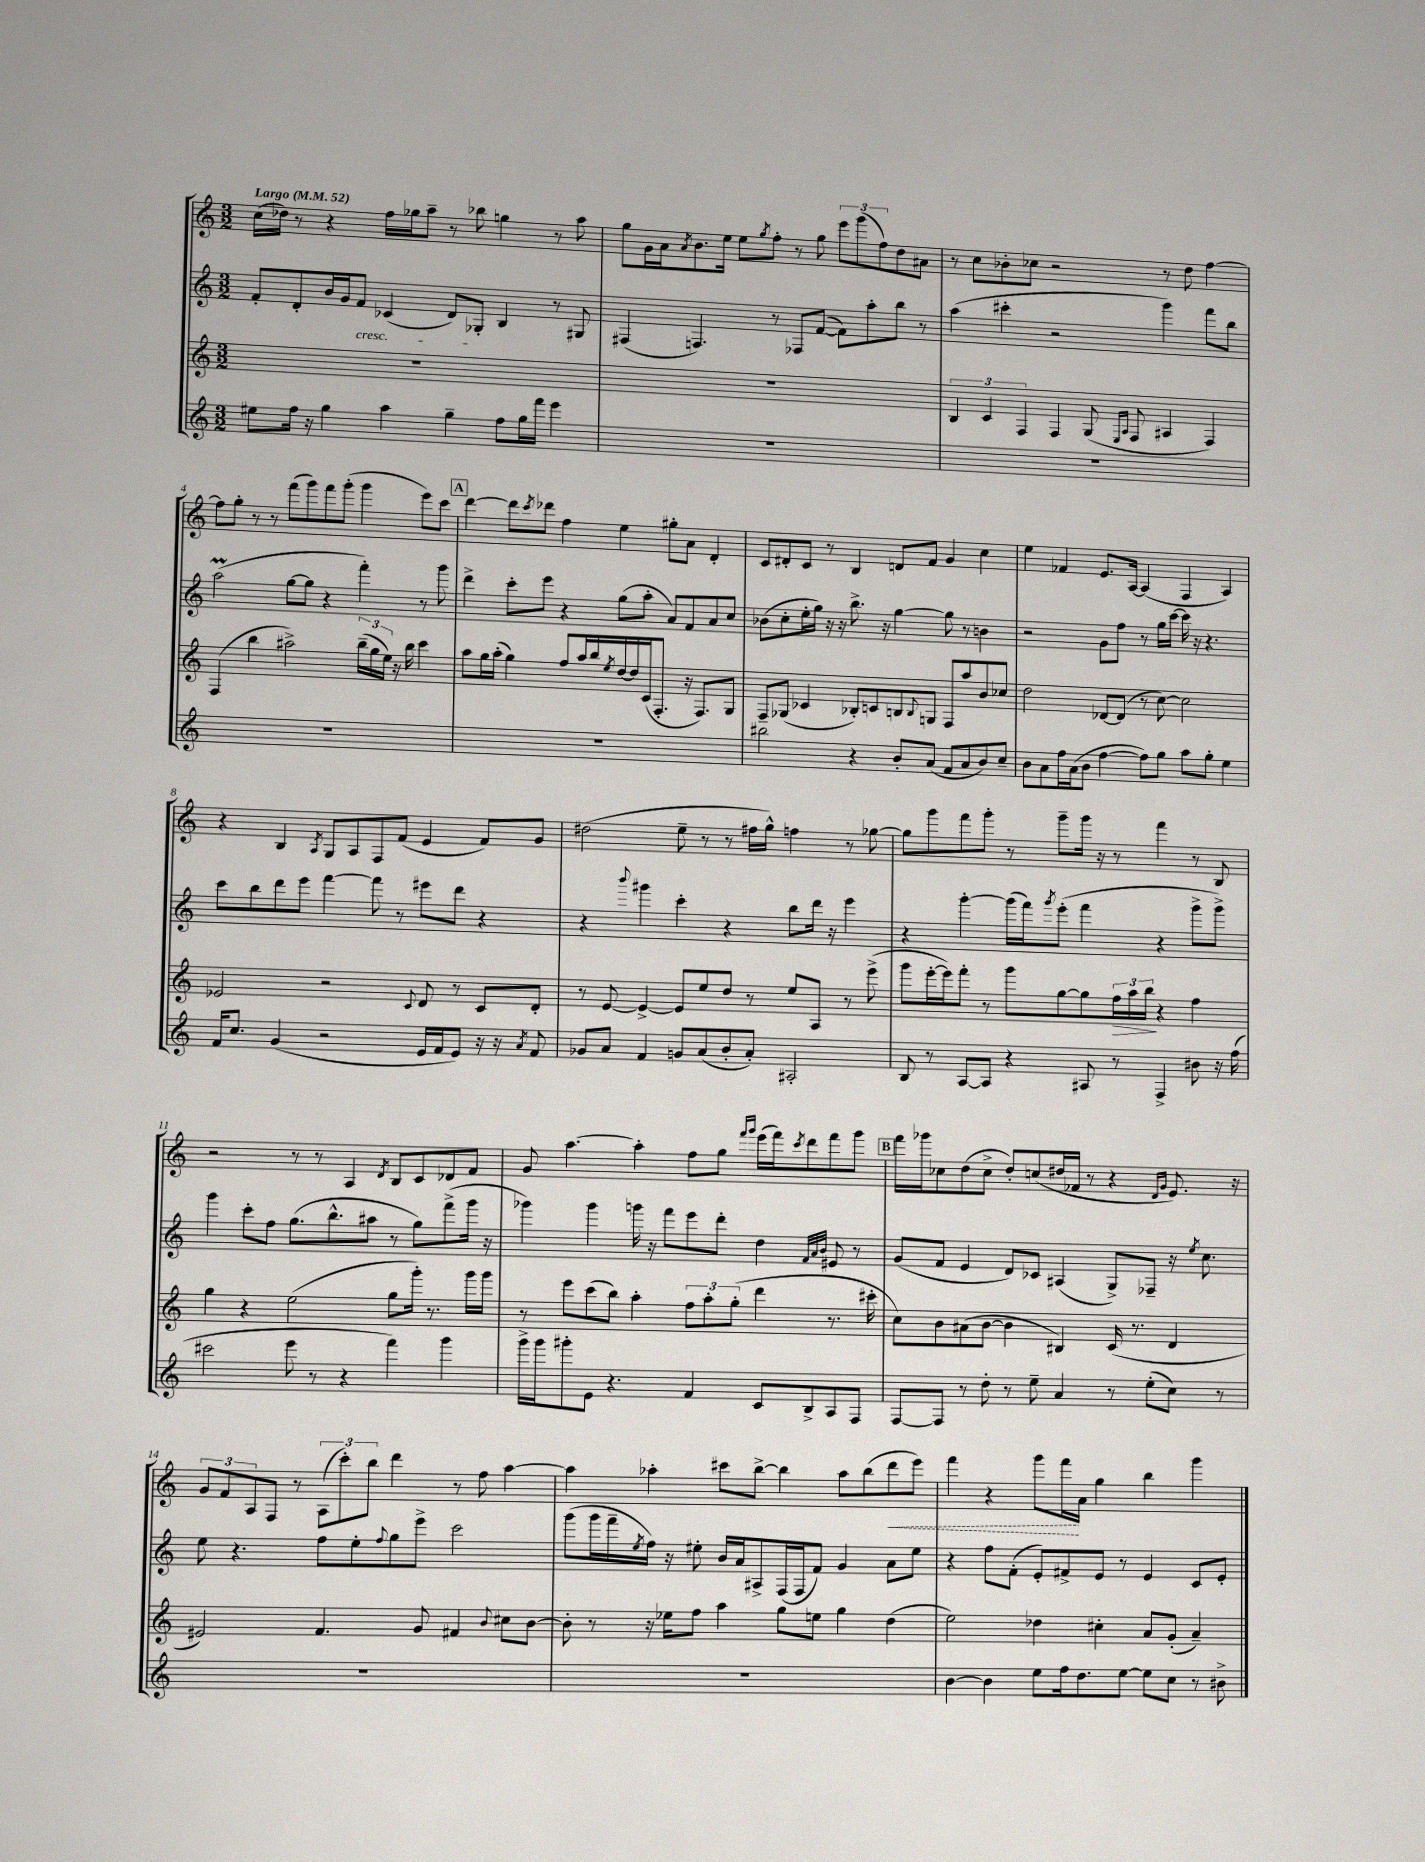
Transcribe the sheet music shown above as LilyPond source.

<<
\new StaffGroup <<
\new Staff = "s0" {
    \clef treble \key c \major \numericTimeSignature \time 3/2 \tempo "Largo" 4 = 52
    c''16( des''16) r8 r4 f''16 ges''16 a''8-- r8 bes''8 g''4 r8 a''8 |
    g''8 g'16 a'16 \acciaccatura { a'8 } b'8. e''16 e''8 \acciaccatura { g''8 } f''8-. r8 g''8 \tuplet 3/2 { e'''8 g'''8( f''8) } d''8 ais'8 |
    r8 c''8 bes'8-. ces''8 r2 r8 d''8 f''4~ |
    f''8 g''8-. r8 r8 f'''8( g'''8) f'''8 g'''8-.( g'''4 e'''8) c'''8 |
    \mark \markup { \box "A" } d'''4~ d'''8 \acciaccatura { c'''8 } des'''8 f''4 e''4 gis''8-. a'8 d'4-. |
    c'8 dis'8-. c'8 r8 b4 d'8 f'8 g'4 c''4 |
    e''4 fes'4 e'8. a16~ a4( f4 a4) |
    r4 b4 \acciaccatura { a8 } g8 a8 f8 f'8( e'4 f'8) g'8 |
    dis''2( e''8-- r8 r8 fis''16 g''16-^) f''4 r8 ges''8~ |
    ges''8 g'''8 f'''8 g'''8-. r8 g'''8-- g'''16 r16 r8 f'''4 r8 b8 |
    r2 r8 r8 a4 \acciaccatura { d'8 } b8 c'8 des'8 f'8 |
    g'8 a''4.~ a''4-. f''8 g''8 \grace { f'''16 g'''16 } e'''16( f'''16) \acciaccatura { c'''8 } d'''8 f'''8 g'''8 |
    \mark \markup { \box "B" } f'''16 ges'''16 ces''8 d''8( ces''8-> d''8-.) c''8( dis''16 fes'16 r8 r4 \grace { d'16 g'16 } e'8.) r16 |
    \tuplet 3/2 { g'8 f'8 a8 } f8 r8 \tuplet 3/2 { a8( c'''8-.) b''8 } d'''4 r8 f''8 a''4~ |
    a''4 aes''4-. cis'''8 b''8~-> b''4 aes''8 b''8( \once \override Hairpin.style = #'dashed-line d'''8\< e'''8) |
    f'''4 r4 g'''8 f'''16\! a'16 g''4 b''4 g'''4 \bar "|." |
}
\new Staff = "s1" {
    \clef treble \key c \major \numericTimeSignature \time 3/2
    f'8-. d'8-. b'16 g'16 f'8\cresc ces'4( d'8) ges8-.\! b4 r8 gis8 |
    fis4( f4.) r8 fes8 f'8~( f'8) a''8-. b''8 r8 |
    a''4( cis'''4-. r2 g'''4) f'''8 b''8 |
    a''2\prall( g''8~ g''8 r4 f'''4-.) r8 g'''8 |
    \mark \markup { \box "A" } d'''4-> c'''8-. e'''8 r4 g''8( a''8-. a'8) f'8 a'8 c''8 |
    bes'8( c''8-. e''16-. g''16) r16 r16 b''8.-> r16 g''4~ g''8 r8 b'4 |
    r2 g'8 f''8 r8 g''16 c'''16~ c'''16 r16 r4. |
    c'''8 b''8 d'''8 e'''8 f'''4~ f'''8 r8 eis'''8 d'''8 r4 |
    r4 \appoggiatura { b'''8 } gis'''4 c'''4-. r4 b''8 d'''16 r16 e'''4 |
    r4 g'''4~-. g'''16( f'''16) \acciaccatura { g'''8 } e'''8-.( f'''4 r4 g'''8-> g'''8->) |
    g'''4 c'''8-. f''8 g''8.( b''8.-^ ais''8 r8 g''8) f'''8->( g'''16 r16 |
    ges'''4) ges'''4 g'''16 r16 f'''8 e'''8 d'''8-. d''4 \grace { f'32 a'32 b'32 } eis'8 r8 |
    \mark \markup { \box "B" } g'8( f'8 e'4 d'8) ces'8 ais4( g8->) fes8-- r16 \acciaccatura { e''8 } c''8. |
    e''8 r4. f''8 e''8-. \appoggiatura { f''8 } g''8 e'''8-> c'''2 |
    g'''8( g'''16 f'''16-- \acciaccatura { e''8 } f''16) r16 eis''8-. b'16 a'16 ais8-> f16( f16 f'8) g'4 a'8 eis''8 |
    r4 f''8 f'8-.( e'8-.) fis'8-> e'8 r8 e'4 c'8 e'8-. \bar "|." |
}
\new Staff = "s2" {
    \clef treble \key c \major \numericTimeSignature \time 3/2
    R1. |
    R1. |
    \tuplet 3/2 { b4 c'4 f4 } f4 g8( \grace { e16 a16 } f8 ais4 f4) |
    f4( b''4 ais''2->) \tuplet 3/2 { b''16--( g''16 e''16) } r16 b''16 c'''4 |
    \mark \markup { \box "A" } a''8 g''16 a''16-.( g''4) f''8 a''16 b''16 \acciaccatura { e''8 } d''16~ d''16 c'16( f8.-. r16 f8.) g8 |
    f8-- ges8( ces'4 bes8-.) c'8 b8 \appoggiatura { b8 } g8 f8 a''8 b'8 ces''8 |
    d''2 des'8~ des'8( r8 c''8~) c''2 |
    ees'2 r2 \appoggiatura { c'8 } d'8 r8 c'8 d'8-. |
    r8 e'8~ e'4~-> e'8 e''8 d''8 r8 e''8 a8 r8 e'''8->( |
    g'''8 e'''16~-. e'''16) f'''8-. r8 g'''8 g''8~ g''8 \tuplet 3/2 { f''16\> a''16 b''16\! } r4 f''4 |
    g''4 r4 e''2( g''8 g'''16-.) r8. g'''16 g'''16 |
    r8 e'''8 c'''8( b''8) a''4-. \tuplet 3/2 { f''8 a''8-. g''8-.( } d'''4 r8. cis'''16-. |
    \mark \markup { \box "B" } c''8) b'8 ais'8( b'8~ b'4 bis4) c'16( r8. d'4 |
    eis'2) f'4. g'8 fis'4 \appoggiatura { b'8 } cis''8 b'8~ |
    b'8-. r8 r16 ees''16 f''8 a''4 g''8 e''8 g''4 d''4( |
    e''2) des''4 cis''4-. a'8 g'8-.( a'4--) \bar "|." |
}
\new Staff = "s3" {
    \clef treble \key c \major \numericTimeSignature \time 3/2
    eis''8 f''16 r16 g''4 a''4 g''4-- f''8 g''16 f'''16 e'''4 |
    R1. |
    R1. |
    R1. |
    \mark \markup { \box "A" } R1. |
    bis''2 r4 b'8-. a'8( f'8 a'8 b'8) c''8-- |
    b'8 a'8 f''16 a'16( b'8 f''4~ f''8) g''8 a''8 g''8-. e''4 |
    f'16 c''8. g'4( r2 e'16 f'16 e'8) r16 r16 \acciaccatura { a'8 } f'8 |
    ges'8 a'8 f'4 g'8 a'8( b'8-. a'8-.) ais2-. |
    b8 r8 a8~ a8 r4 ais8 r8 f4-> bis'8 r16 f''16( |
    cis'''2 e'''8 r8 r4 f'''4) g'''4 |
    g'''16-> g'''16 gis'''8-. e'8 r4. f'4 c'8 b8-> a8 f8 |
    \mark \markup { \box "B" } f8~ f8 r8 d''8-. r8 e''8-- a'4 r8 e''8-.( c''8) r8 |
    R1. |
    R1. |
    b'4~ b'4 e''8 f''16 d''8. e''8~ e''8 c''8 r8 bis'8-> \bar "|." |
}
>>
>>
